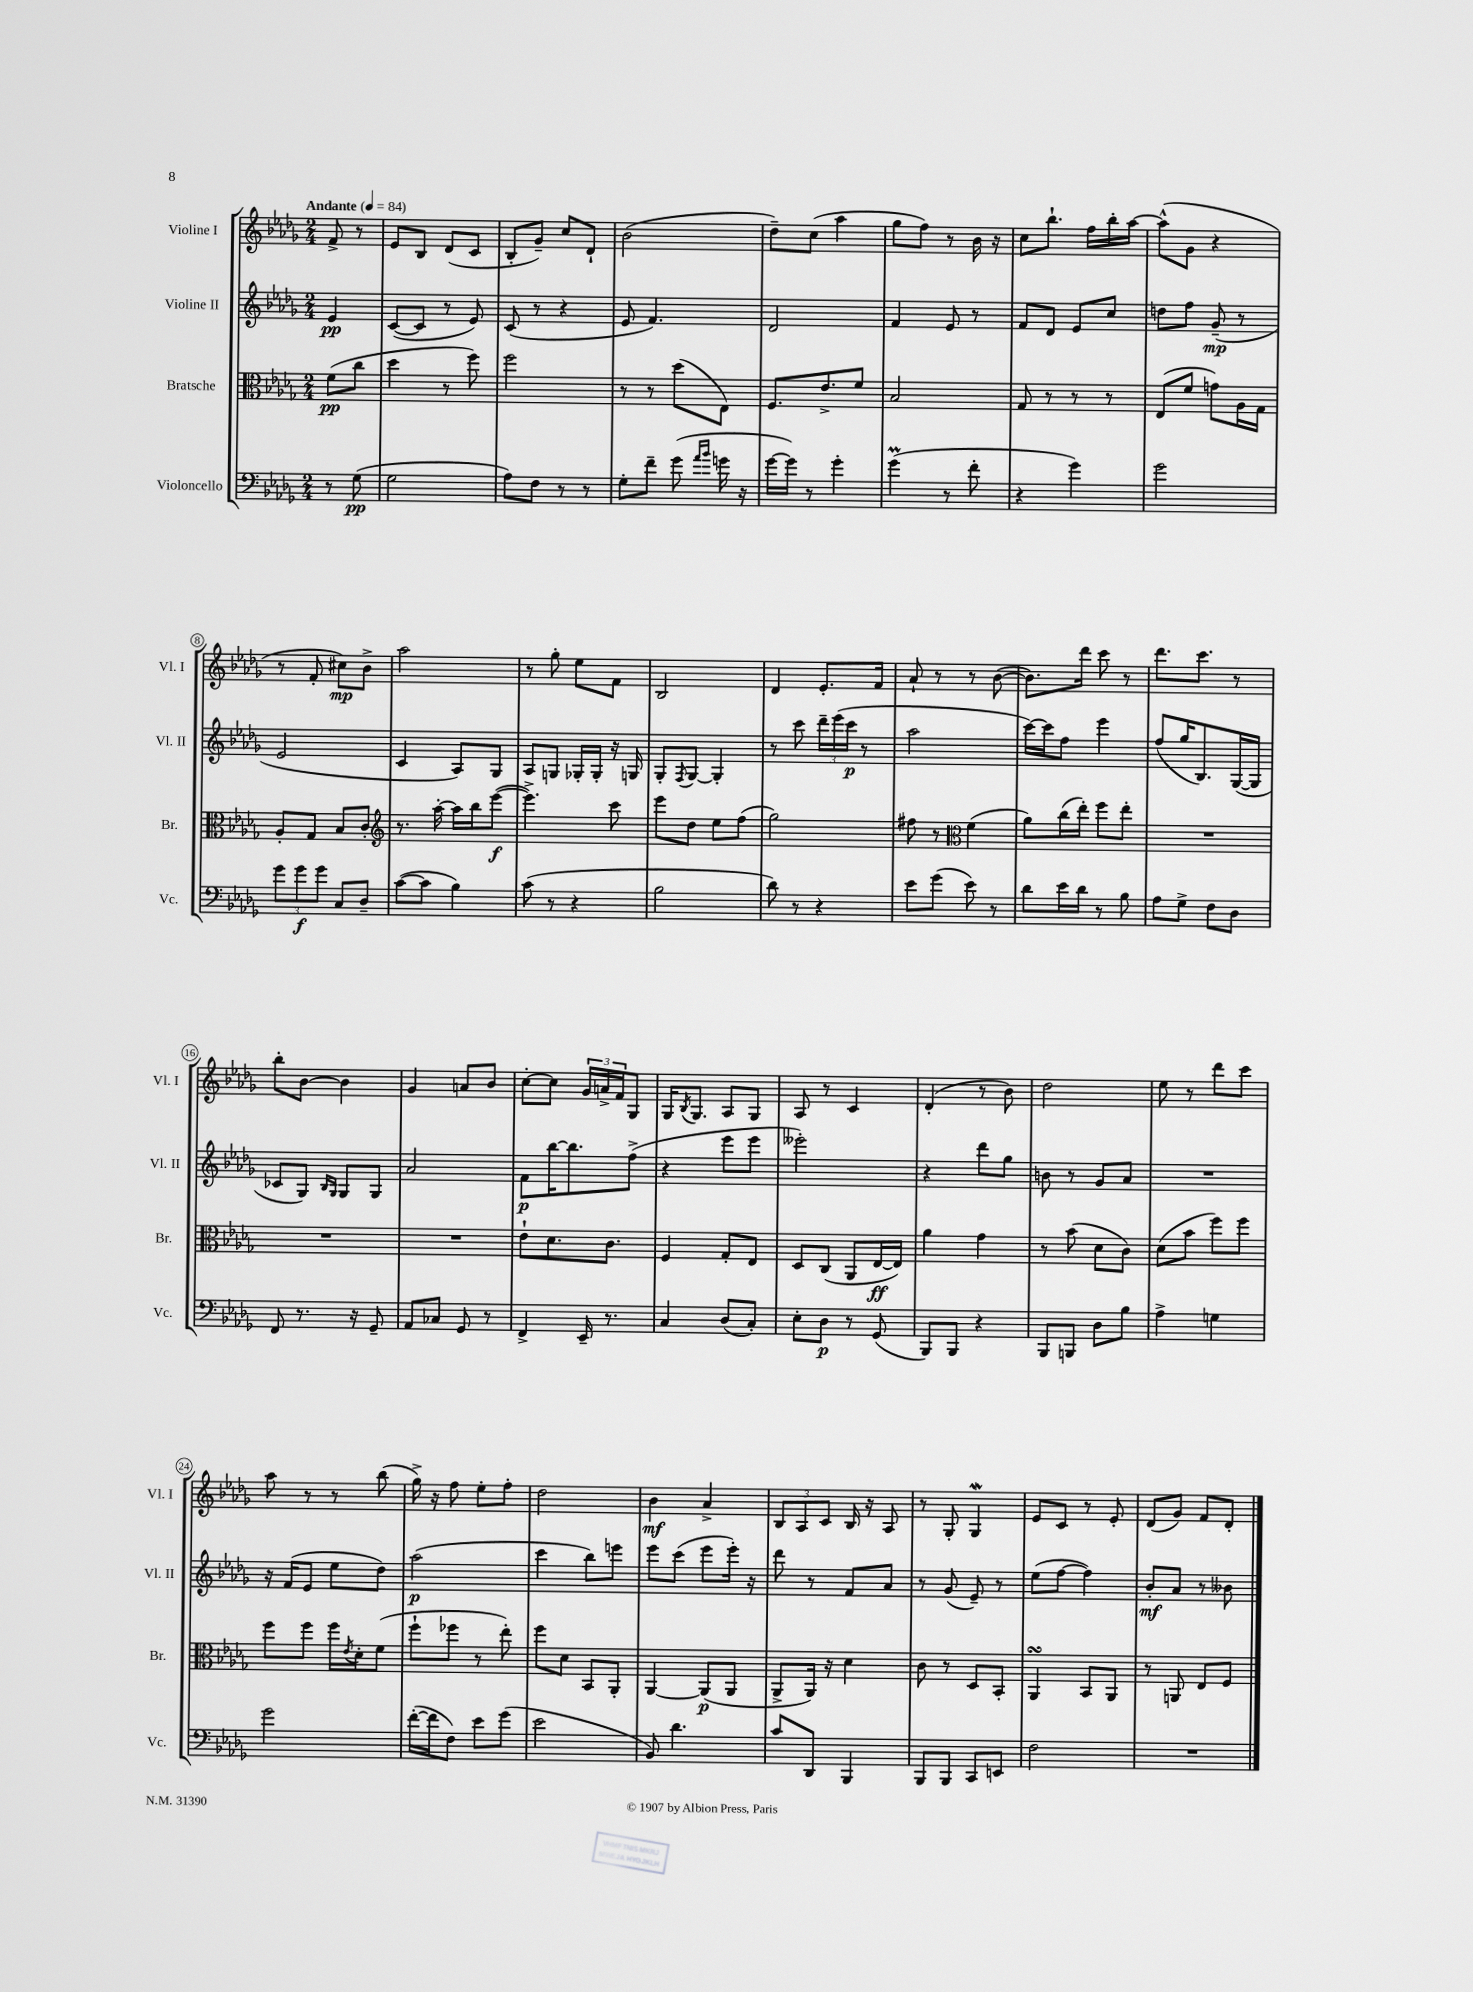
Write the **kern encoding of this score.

**kern	**dynam	**kern	**dynam	**kern	**dynam	**kern	**dynam
*part4	*part4	*part3	*part3	*part2	*part2	*part1	*part1
*staff4	*staff4	*staff3	*staff3	*staff2	*staff2	*staff1	*staff1
*I"Violoncello	*	*I"Bratsche	*	*I"Violine II	*	*I"Violine I	*
*I'Vc.	*	*I'Br.	*	*I'Vl. II	*	*I'Vl. I	*
*clefF4	*	*clefC3	*	*clefG2	*	*clefG2	*
*k[b-e-a-d-g-]	*	*k[b-e-a-d-g-]	*	*k[b-e-a-d-g-]	*	*k[b-e-a-d-g-]	*
*M2/4	*	*M2/4	*	*M2/4	*	*M2/4	*
*MM84	*	*MM84	*	*MM84	*	*MM84	*
=	=	=	=	=	=	=	=
!	!	!	!	!	!	!LO:TX:a:B:t=Andante	!
8r	.	(8f\L	pp	4e-/	pp	8f^/	.
(8G-\	pp	8cc\J	.	.	.	8r	.
=1	=1	=1	=1	=1	=1	=1	=1
2G-\	.	4dd-\	.	([8c/L	.	8e-/L	.
.	.	.	.	8c/J]	.	8B-/J	.
.	.	8r	.	8r	.	(8d-/L	.
.	.	8ff\)	.	8e-/)	.	8c/J	.
=2	=2	=2	=2	=2	=2	=2	=2
8A-\L)	.	2ff\	.	(8c/	.	8B-'/L	.
8F\J	.	.	.	8r	.	8g-~/J)	.
8r	.	.	.	4r	.	8cc/L	.
8r	.	.	.	.	.	8d-`/J	.
=3	=3	=3	=3	=3	=3	=3	=3
8G-'\L	.	8r	.	8e-/	.	(2b-\	.
8f~\J	.	8r	.	4.f/)	.	.	.
(8g-\	.	(8dd-\L	.	.	.	.	.
16qqa-/LL	.	.	.	.	.	.	.
16qqb-/JJ	.	.	.	.	.	.	.
16gn\	.	8E-\J)	.	.	.	.	.
16r	.	.	.	.	.	.	.
=4	=4	=4	=4	=4	=4	=4	=4
[16g-\LL	.	8.F/L	.	2d-/	.	8dd-~\L)	.
16g-\JJ])	.	.	.	.	.	.	.
8r	.	.	.	.	.	(8cc\J	.
.	.	8.e-^/	.	.	.	.	.
4g-'\	.	.	.	.	.	4aa-\	.
.	.	8f/J	.	.	.	.	.
=5	=5	=5	=5	=5	=5	=5	=5
(4g-M\	.	2B-/	.	4f/	.	8gg-\L	.
.	.	.	.	.	.	8ff\J)	.
8r	.	.	.	8e-/	.	8r	.
8f'\	.	.	.	8r	.	16b-\	.
.	.	.	.	.	.	16r	.
=6	=6	=6	=6	=6	=6	=6	=6
4r	.	8G-/	.	8f/L	.	8cc\L	.
.	.	8r	.	8d-/J	.	8.bb-`\J	.
4g-\)	.	8r	.	8e-/L	.	.	.
.	.	.	.	.	.	16ff\LL	.
.	.	8r	.	8cc/J	.	16bb-'\	.
.	.	.	.	.	.	[16aa-\JJ	.
=7	=7	=7	=7	=7	=7	=7	=7
2g-\	.	(8E-/L	.	8ddn\L	.	(8aa-^^\L]	.
.	.	8f/J	.	8ff\J	.	8g-\J	.
.	.	8gn\L)	.	(8g-~/	mp	4r	.
.	.	16A-\L	.	8r	.	.	.
.	.	16G-\JJ	.	.	.	.	.
!!LO:LB:g=z
=8	=8	=8	=8	=8	=8	=8	=8
12g-\L	.	8A-'/L	.	2e-/	.	8r	.
12g-\	f	.	.	.	.	.	.
.	.	8G-/J	.	.	.	8f'/	.
12g-\J	.	.	.	.	.	.	.
8C/L	.	8B-/L	.	.	.	8cc#X\L)	mp
8D-~/J	.	8c'/J	.	.	.	8b-^\J	.
=9	=9	=9	=9	=9	=9	=9	=9
*	*	*clefG2	*	*	*	*	*
([8c\L	.	8.r	.	4c/	.	2aa-\	.
8c\J]	.	.	.	.	.	.	.
.	.	[16aa-'\	.	.	.	.	.
4B-\)	.	16aa-\LL]	.	8A-/L)	.	.	.
.	.	16bb-\J	.	.	.	.	.
.	.	([8eee-\J	f	8G-/J	.	.	.
=10	=10	=10	=10	=10	=10	=10	=10
(8c\	.	4.eee-^\])	.	8A-/L	.	8r	.
8r	.	.	.	8Gn/J	.	8gg-'\	.
4r	.	.	.	16G-X'/LL	.	8ee-\L	.
.	.	.	.	16G-'/JJ	.	.	.
.	.	8ccc\	.	16r	.	8f\J	.
.	.	.	.	16Gn/	.	.	.
=11	=11	=11	=11	=11	=11	=11	=11
2B-\	.	8eee-\L	.	8G-'/L	.	2B-/	.
.	.	.	.	8qF/	.	.	.
.	.	8dd-\J	.	[8G-/J	.	.	.
.	.	8ee-\L	.	4G-'/]	.	.	.
.	.	(8ff\J	.	.	.	.	.
=12	=12	=12	=12	=12	=12	=12	=12
8d-\)	.	2gg-\)	.	8r	.	4d-/	.
8r	.	.	.	8ccc\	.	.	.
4r	.	.	.	24ddd-~\LL	.	8.e-'/L	.
.	.	.	.	(24eee-\	.	.	.
.	.	.	.	24ccc\JJ	p	.	.
.	.	.	.	8r	.	.	.
.	.	.	.	.	.	16f/Jk	.
=13	=13	=13	=13	=13	=13	=13	=13
8e-\L	.	8ff#X\	.	2aa-\	.	8a-`/	.
(8g-\J	.	8r	.	.	.	8r	.
*	*	*clefC3	*	*	*	*	*
8e-\)	.	(4f\	.	.	.	8r	.
8r	.	.	.	.	.	([8b-\	.
=14	=14	=14	=14	=14	=14	=14	=14
8d-\L	.	8a-\L)	.	[16ccc\LL)	.	8.b-\L])	.
.	.	.	.	16ccc\J]	.	.	.
16e-\L	.	(16cc\L	.	8ff\J	.	.	.
16d-\JJ	.	16ee-'\JJ)	.	.	.	16ddd-\Jk	.
8r	.	8ff\L	.	4eee-\	.	8ccc\	.
8B-\	.	8ee-'\J	.	.	.	8r	.
=15	=15	=15	=15	=15	=15	=15	=15
8A-\L	.	2r	.	(8ff/L	.	8.ddd-\L	.
8G-^\J	.	.	.	16gg-/K	.	.	.
.	.	.	.	8.B-/)	.	8.ccc\J	.
8F\L	.	.	.	.	.	.	.
8D-\J	.	.	.	([16G-/L	.	8r	.
.	.	.	.	16G-/JJ]	.	.	.
!!LO:LB:g=z
=16	=16	=16	=16	=16	=16	=16	=16
8FF/	.	2r	.	8c-X/L	.	8bb-'\L	.
8.r	.	.	.	8G-/J)	.	[8b-\J	.
.	.	.	.	16qqB-/LL	.	.	.
.	.	.	.	16qqG-/JJ	.	.	.
.	.	.	.	8G-/L	.	4b-\]	.
16r	.	.	.	.	.	.	.
8GG-~/	.	.	.	8G-/J	.	.	.
=17	=17	=17	=17	=17	=17	=17	=17
8AA-/L	.	2r	.	2a-/	.	4g-/	.
8C-X/J	.	.	.	.	.	.	.
8GG-/	.	.	.	.	.	8an/L	.
8r	.	.	.	.	.	8b-/J	.
=18	=18	=18	=18	=18	=18	=18	=18
4FF^/	.	8e-`\L	.	8f\L	p	[8cc'\L	.
.	.	8.d-\	.	[16bb-\K	.	8cc\J]	.
.	.	.	.	8.bb-\]	.	.	.
16EE-~/	.	.	.	.	.	24g-/LL	.
.	.	.	.	.	.	24an^/	.
8.r	.	8.c\J	.	.	.	.	.
.	.	.	.	.	.	24f/J	.
.	.	.	.	(8ff^\J	.	8G-/J	.
=19	=19	=19	=19	=19	=19	=19	=19
4C/	.	4F/	.	4r	.	16G-/KL	.
.	.	.	.	.	.	8qB-/	.
.	.	.	.	.	.	8.G-/J	.
(8D-/L	.	8G-'/L	.	8eee-\L	.	8A-/L	.
8C'/J)	.	8E-/J	.	8eee-\J	.	8G-/J	.
=20	=20	=20	=20	=20	=20	=20	=20
8E-'\L	.	8D-/L	.	2eee--X'\)	.	8A-/	.
8D-\J	p	(8C/J	.	.	.	8r	.
8r	.	8AA-/L	.	.	.	4c/	.
(8GG-/	.	[16E-/L	ff	.	.	.	.
.	.	16E-/JJ])	.	.	.	.	.
=21	=21	=21	=21	=21	=21	=21	=21
8BBB-/L)	.	4a-\	.	4r	.	(4d-'/	.
8BBB-/J	.	.	.	.	.	.	.
4r	.	4g-\	.	8ddd-\L	.	8r	.
.	.	.	.	8gg-\J	.	8b-\)	.
=22	=22	=22	=22	=22	=22	=22	=22
8BBB-/L	.	8r	.	8bn\	.	2dd-\	.
8BBBn/J	.	(8b-\	.	8r	.	.	.
8D-\L	.	8d-\L	.	8g-/L	.	.	.
8B-\J	.	8c\J)	.	8a-/J	.	.	.
=23	=23	=23	=23	=23	=23	=23	=23
4A-^\	.	(8d-\L	.	2r	.	8ee-\	.
.	.	8b-\J	.	.	.	8r	.
4Gn\	.	8ff\L)	.	.	.	8ddd-\L	.
.	.	8ff\J	.	.	.	8ccc\J	.
!!LO:LB:g=z
=24	=24	=24	=24	=24	=24	=24	=24
2g-\	.	8ff\L	.	16r	.	8aa-\	.
.	.	.	.	(16f/KL	.	.	.
.	.	8ff\J	.	8e-/J	.	8r	.
.	.	16ff\LL	.	8ee-\L	.	8r	.
.	.	8qe-/	.	.	.	.	.
.	.	16d-'\J	.	.	.	.	.
.	.	(8f\J	.	8dd-\J)	.	(8bb-\	.
=25	=25	=25	=25	=25	=25	=25	=25
([16f'\LL	.	8ff`\L	.	(2aa-\	p	16gg-^\)	.
16f\J]	.	.	.	.	.	16r	.
8F\J)	.	8ff-X\J	.	.	.	8ff\	.
8e-\L	.	8r	.	.	.	8ee-'\L	.
(8g-\J	.	8ee-'\)	.	.	.	8ff'\J	.
=26	=26	=26	=26	=26	=26	=26	=26
2e-\	.	8ff\L	.	4ccc\	.	2dd-\	.
.	.	8d-\J	.	.	.	.	.
.	.	8BB-/L	.	8bb-\L)	.	.	.
.	.	8AA-'/J	.	8eeen\J	.	.	.
=27	=27	=27	=27	=27	=27	=27	=27
8BB-/)	.	[4AA-/	.	8eee-\L	.	4b-\	mf
4.d-\	.	.	.	(8ccc\J	.	.	.
.	.	(8AA-/L]	p	8eee-\L	.	4a-^/	.
.	.	8AA-/J	.	16eee-'\Jk)	.	.	.
.	.	.	.	16r	.	.	.
=28	=28	=28	=28	=28	=28	=28	=28
8c/L	.	8AA-^/L	.	8ddd-\	.	12B-/L	.
.	.	.	.	.	.	12A-/	.
8DD-/J	.	16AA-/Jk)	.	8r	.	.	.
.	.	.	.	.	.	12c/J	.
.	.	16r	.	.	.	.	.
4BBB-/	.	4d-\	.	8f/L	.	16B-/	.
.	.	.	.	.	.	16r	.
.	.	.	.	8a-/J	.	8A-/	.
=29	=29	=29	=29	=29	=29	=29	=29
8BBB-/L	.	8c\	.	8r	.	8r	.
8BBB-/J	.	8r	.	(8g-/	.	8G-'/	.
8CC/L	.	8D-/L	.	8e-~/)	.	4G-w/	.
8EEn/J	.	8BB-'/J	.	8r	.	.	.
=30	=30	=30	=30	=30	=30	=30	=30
2F\	.	4AA-sSSS/	.	(8ee-\L	.	8e-/L	.
.	.	.	.	[8ff\J	.	8c/J	.
.	.	8BB-/L	.	4ff\])	.	8r	.
.	.	8AA-/J	.	.	.	8e-'/	.
=31	=31	=31	=31	=31	=31	=31	=31
2r	.	8r	.	8b-'/L	mf	(8d-/L	.
.	.	8AAn/	.	8a-/J	.	8g-/J)	.
.	.	8E-/L	.	8r	.	8f/L	.
.	.	8F/J	.	8b--X\	.	8d-'/J	.
==	==	==	==	==	==	==	==
*-	*-	*-	*-	*-	*-	*-	*-
